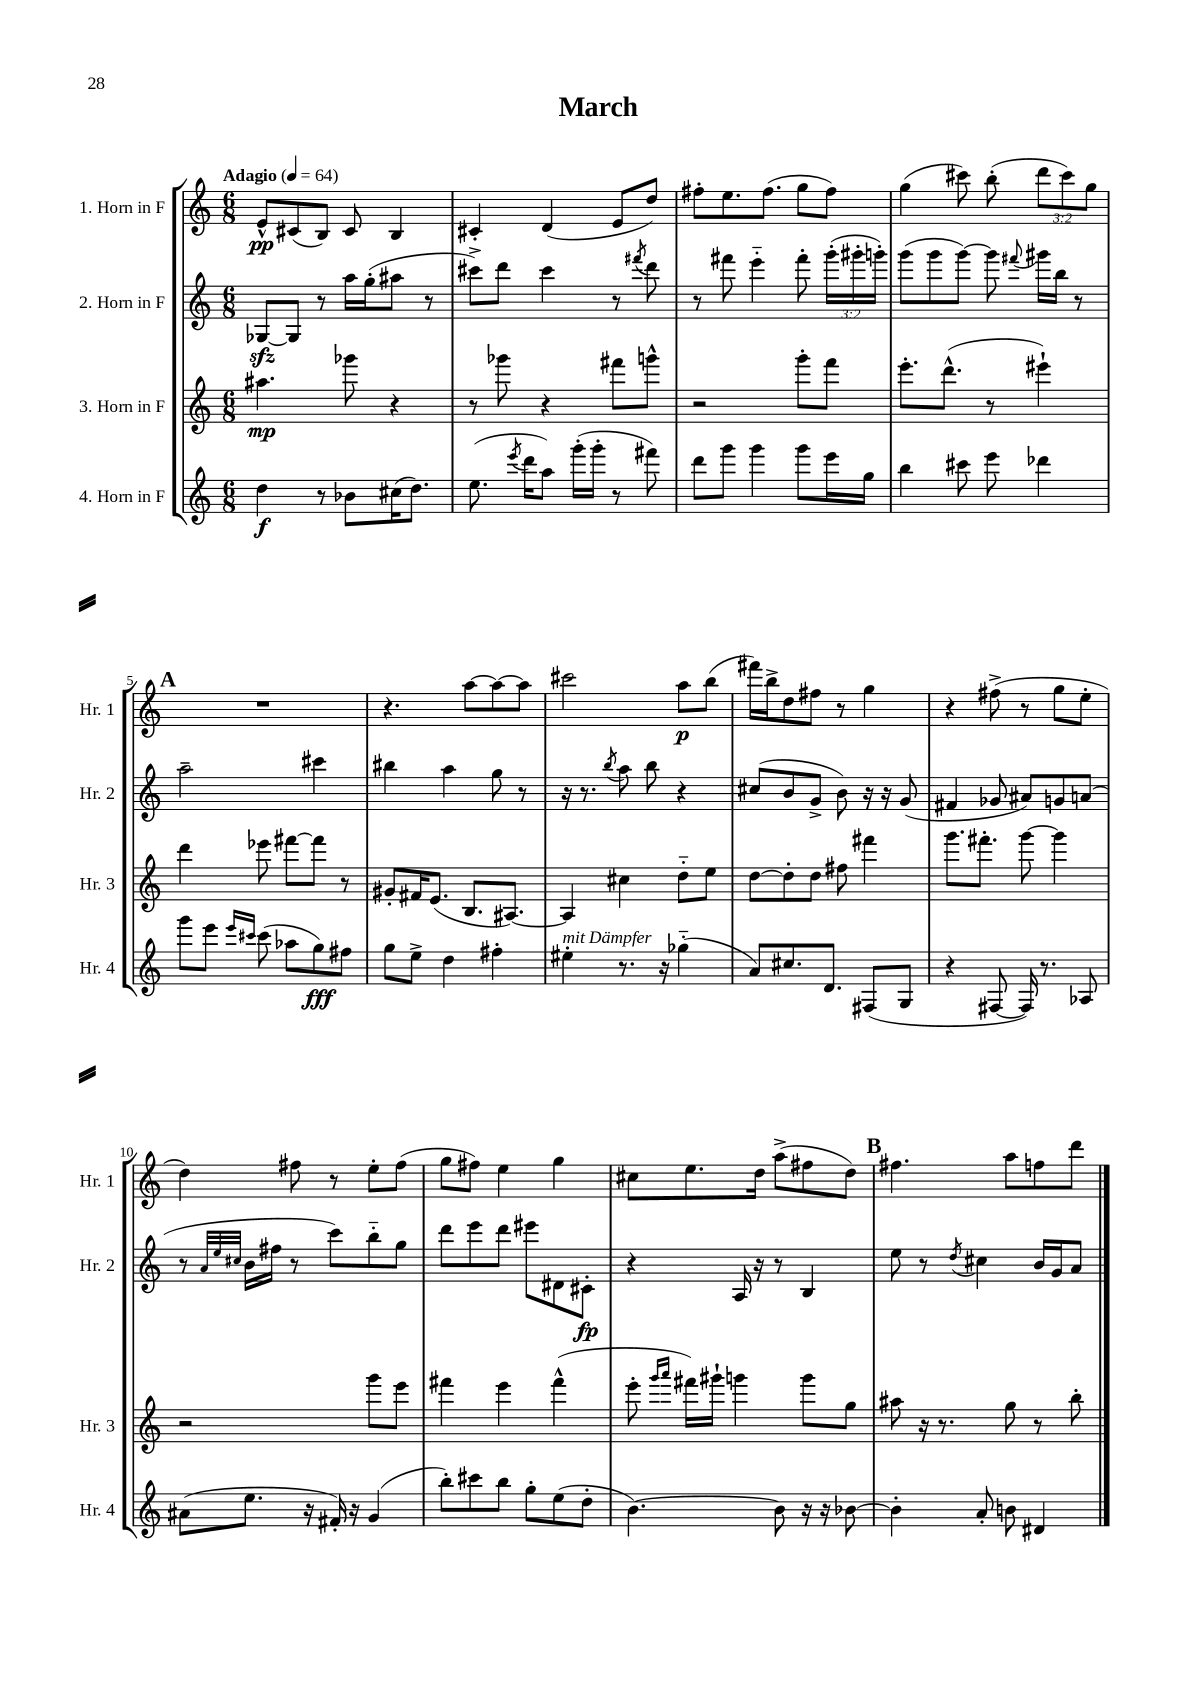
\header { title = "March" }
<<
\new StaffGroup <<
\new Staff = "s0" \with { instrumentName = "1. Horn in F" shortInstrumentName = "Hr. 1" } {
    \clef treble \key c \major \numericTimeSignature \time 6/8 \override Staff.TupletNumber.text = #tuplet-number::calc-fraction-text \tempo "Adagio" 4 = 64
    \autoBeamOff e'8[-^\pp cis'8( b8]) cis'8 b4 |
    cis'4-. d'4( e'8[ d''8]) |
    fis''8[-. e''8. fis''8.]( g''8[ fis''8]) |
    g''4( cis'''8) b''8-.( \tuplet 3/2 { d'''8[ cis'''8) g''8] } |
    \mark \markup { \bold "A" } R2. |
    r4. a''8[~ a''8~ a''8] |
    cis'''2 a''8[\p b''8]( |
    fis'''16[) b''16-> d''8 fis''8] r8 g''4 |
    r4 fis''8->( r8 g''8[ e''8]-. |
    d''4) fis''8 r8 e''8[-. fis''8]( |
    g''8[ fis''8]) e''4 g''4 |
    cis''8[ e''8. d''16] a''8[->( fis''8 d''8]) |
    \mark \markup { \bold "B" } fis''4. a''8[ f''8 d'''8] \bar "|." |
}
\new Staff = "s1" \with { instrumentName = "2. Horn in F" shortInstrumentName = "Hr. 2" } {
    \clef treble \key c \major \numericTimeSignature \time 6/8 \override Staff.TupletNumber.text = #tuplet-number::calc-fraction-text
    \autoBeamOff ges8[~\sfz ges8] r8 a''16[ g''16-.( ais''8] r8 |
    cis'''8[->) d'''8] cis'''4 r8 \acciaccatura { fis'''8 } d'''8 |
    r8 fis'''8 e'''4-_ fis'''8-. \tuplet 3/2 { g'''16[-.( gis'''16-. g'''16]-.) } |
    g'''8[( g'''8 g'''8]~) g'''8 \appoggiatura { fis'''8 } gis'''16[ b''16] r8 |
    \mark \markup { \bold "A" } a''2-- cis'''4 |
    bis''4 a''4 g''8 r8 |
    r16 r8. \acciaccatura { b''8 } a''8 b''8 r4 |
    cis''8[( b'8 g'8]-> b'8) r16 r16 g'8( |
    fis'4 ges'8 ais'8[) g'8 a'8]( |
    r8 \grace { a'32[ e''32 cis''32] } b'16[ fis''16] r8 c'''8[) b''8-_ g''8] |
    d'''8[ e'''8 d'''8] eis'''8[ dis'8 cis'8]-.\fp |
    r4 a16 r16 r8 b4 |
    \mark \markup { \bold "B" } e''8 r8 \acciaccatura { d''8 } cis''4 b'16[ g'16 a'8] \bar "|." |
}
\new Staff = "s2" \with { instrumentName = "3. Horn in F" shortInstrumentName = "Hr. 3" } {
    \clef treble \key c \major \numericTimeSignature \time 6/8
    \autoBeamOff ais''4.\mp ges'''8 r4 |
    r8 ges'''8 r4 fis'''8[ g'''8]-^ |
    r2 g'''8[-. f'''8] |
    e'''8.[-. d'''8.]-^( r8 eis'''4-!) |
    \mark \markup { \bold "A" } d'''4 ees'''8 fis'''8[~ fis'''8] r8 |
    gis'8[-. fis'16 e'8.]( b8.[ ais8.]~) |
    ais4 cis''4 d''8[-_ e''8] |
    d''8[~ d''8-. d''8] fis''8 fis'''4 |
    g'''8.[ fis'''8.]-. g'''8~ g'''4 |
    r2 g'''8[ e'''8] |
    fis'''4 e'''4 fis'''4-^( |
    e'''8-. \grace { g'''16[ a'''16] } fis'''16[) gis'''16]-! g'''4 g'''8[ g''8] |
    \mark \markup { \bold "B" } ais''8 r16 r8. g''8 r8 b''8-. \bar "|." |
}
\new Staff = "s3" \with { instrumentName = "4. Horn in F" shortInstrumentName = "Hr. 4" } {
    \clef treble \key c \major \numericTimeSignature \time 6/8
    \autoBeamOff d''4\f r8 bes'8[ cis''16( d''8.]) |
    e''8.( \acciaccatura { e'''8 } d'''16[ a''8]) g'''16[-.( g'''16]-. r8 fis'''8) |
    d'''8[ g'''8] g'''4 g'''8[ e'''16 g''16] |
    b''4 cis'''8 e'''8 des'''4 |
    \mark \markup { \bold "A" } g'''8[ e'''8] \grace { e'''16[ cis'''16] } cis'''8( aes''8[ g''8\fff) fis''8] |
    g''8[ e''8]-> d''4 fis''4-. |
    eis''4-.^\markup { \italic "mit Dämpfer" } r8. r16 ges''4-_( |
    a'8[) cis''8. d'8.] fis8[( g8] |
    r4 fis8~ fis16) r8. aes8 |
    ais'8[( e''8.] r16 fis'16-.) r16 g'4( |
    b''8[-.) cis'''8 b''8] g''8[-. e''8( d''8]-. |
    b'4.~) b'8 r16 r16 bes'8~ |
    \mark \markup { \bold "B" } bes'4-. a'8-. b'8 dis'4 \bar "|." |
}
>>
>>
